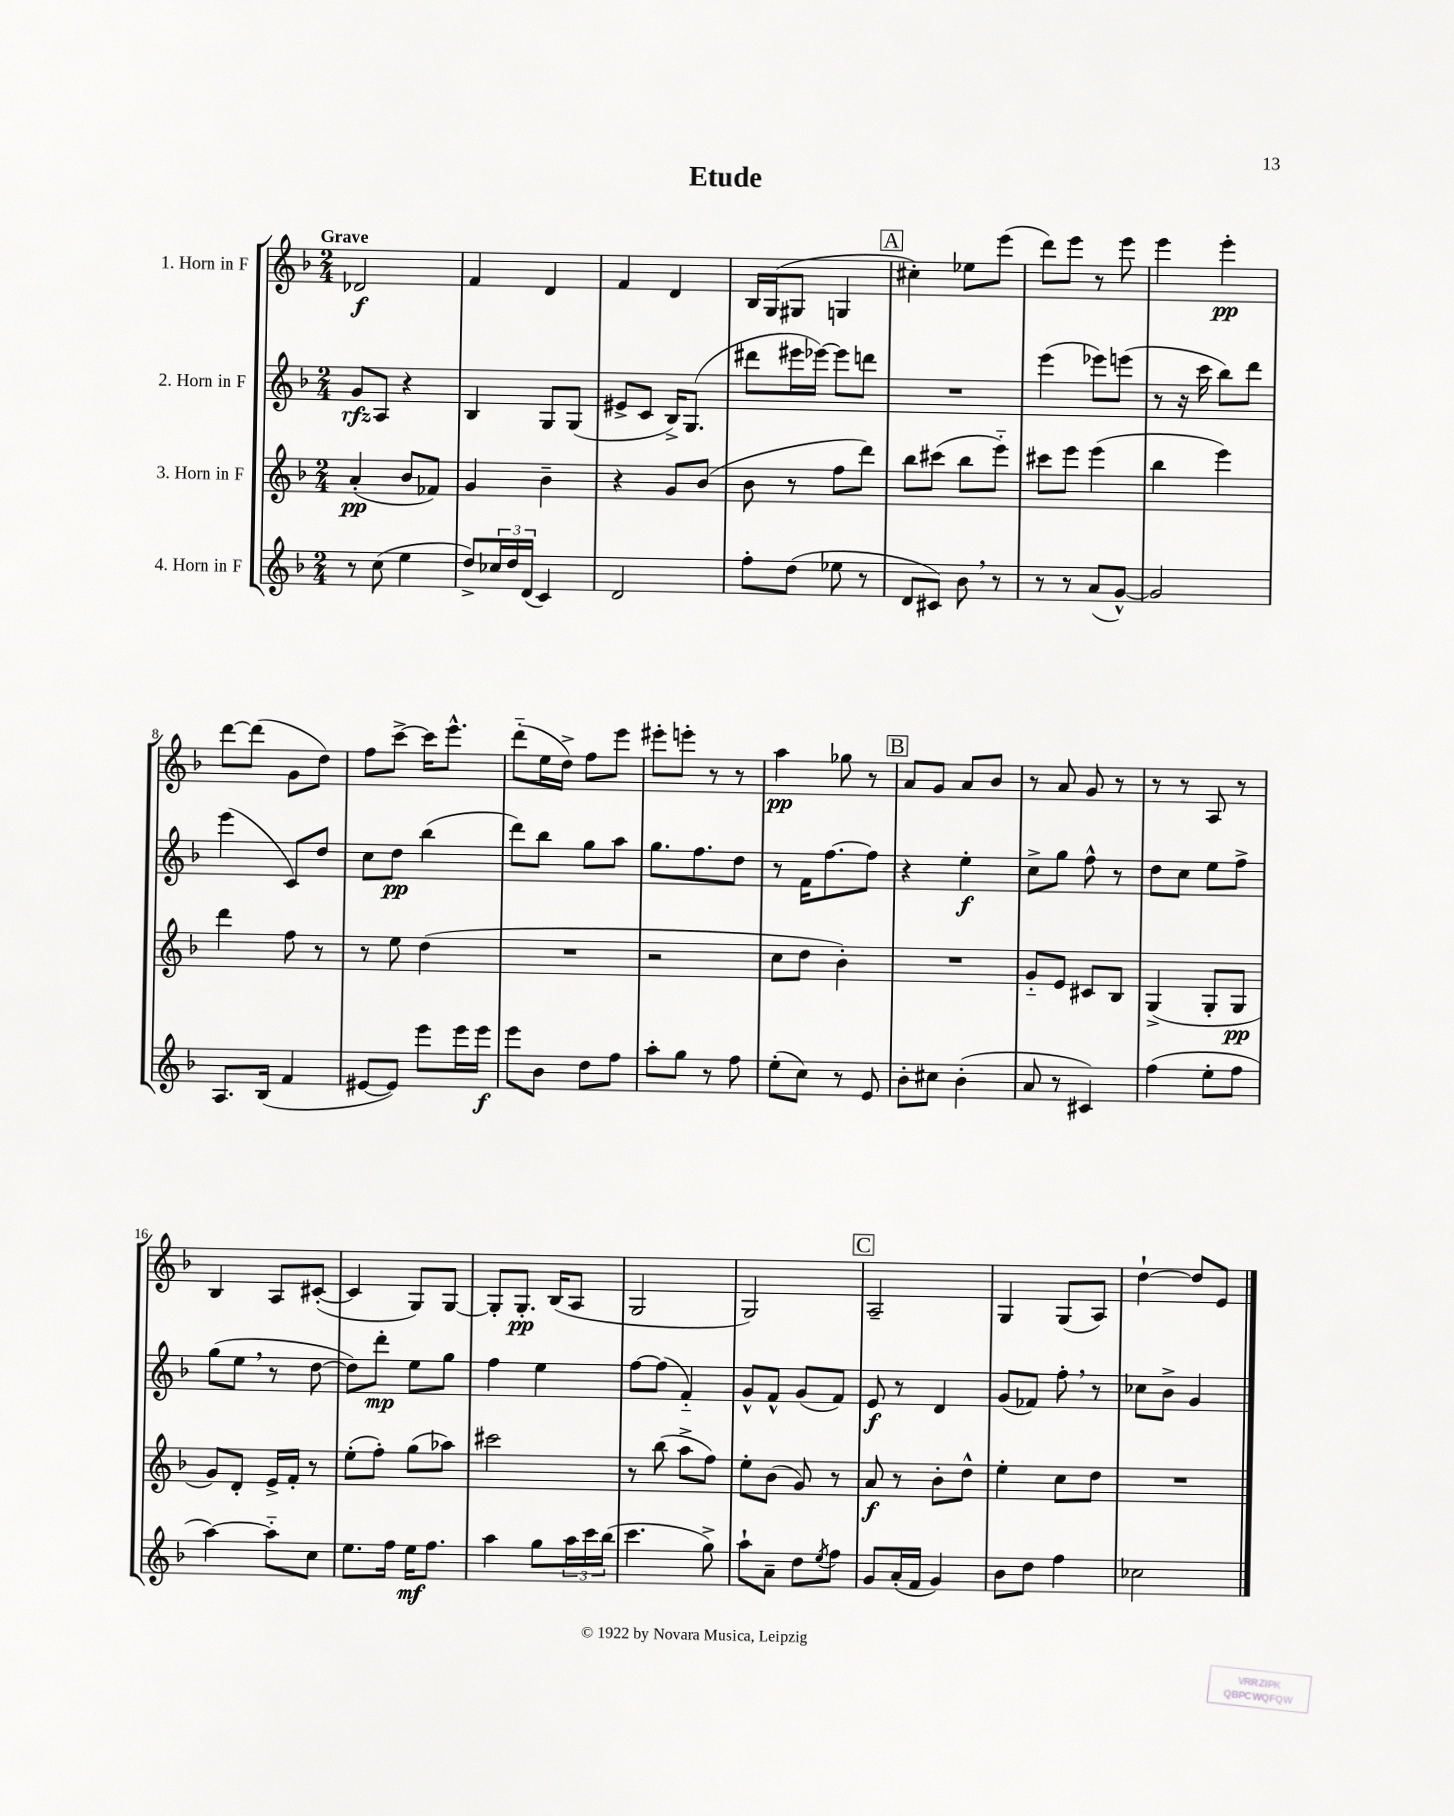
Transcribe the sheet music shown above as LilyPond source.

\header { title = "Etude" }
<<
\new StaffGroup <<
\new Staff = "s0" \with { instrumentName = "1. Horn in F" } {
    \clef treble \key f \major \numericTimeSignature \time 2/4 \tempo "Grave"
    des'2\f |
    f'4 d'4 |
    f'4 d'4 |
    bes16 g16( gis8 g4 |
    \mark \markup { \box "A" } cis''4-.) ees''8 e'''8( |
    d'''8) e'''8 r8 e'''8 |
    e'''4 e'''4-.\pp |
    d'''8~ d'''8( g'8 d''8) |
    f''8 c'''8~-> c'''16 e'''8.-^ |
    d'''8-_( e''16 d''16->) f''8 e'''8 |
    eis'''8-. e'''8-. r8 r8 |
    a''4\pp ges''8 r8 |
    \mark \markup { \box "B" } a'8 g'8 a'8 bes'8 |
    r8 a'8 g'8 r8 |
    r8 r8 a8 r8 |
    bes4 a8 cis'8~-.( |
    cis'4 g8) g8~ |
    g8-. g8.-.\pp bes16( a8 |
    g2 |
    g2) |
    \mark \markup { \box "C" } a2-- |
    g4 g8( a8) |
    d''4~-! d''8 e'8 \bar "|." |
}
\new Staff = "s1" \with { instrumentName = "2. Horn in F" } {
    \clef treble \key f \major \numericTimeSignature \time 2/4
    g'8\rfz a8 r4 |
    bes4 g8 g8( |
    eis'8-> c'8 bes16->) g8.( |
    dis'''8 eis'''16 ees'''16~) ees'''8 d'''8 |
    \mark \markup { \box "A" } R2 |
    e'''4( ees'''8) e'''8( |
    r8 r16 c'''16 bes''8) d'''8 |
    e'''4( c'8) d''8 |
    c''8 d''8\pp bes''4( |
    d'''8) bes''8 g''8 a''8 |
    g''8. f''8. d''8 |
    r8 f'16 f''8.~ f''8 |
    \mark \markup { \box "B" } r4 e''4-.\f |
    c''8-> g''8 f''8-^ r8 |
    d''8 c''8 e''8 f''8-> |
    g''8( e''8 \breathe r8 d''8~ |
    d''8) d'''8-.\mp e''8 g''8 |
    f''4 e''4 |
    f''8~ f''8( f'4-_) |
    g'8-^ f'8-^ g'8( f'8) |
    \mark \markup { \box "C" } e'8\f r8 d'4 |
    g'8( fes'8) f''8-. \breathe r8 |
    ces''8 bes'8-> g'4 \bar "|." |
}
\new Staff = "s2" \with { instrumentName = "3. Horn in F" } {
    \clef treble \key f \major \numericTimeSignature \time 2/4
    a'4-.\pp( bes'8 fes'8) |
    g'4 bes'4-- |
    r4 g'8 bes'8( |
    bes'8 r8 f''8 d'''8) |
    \mark \markup { \box "A" } bes''8 cis'''8( bes''8 e'''8-_) |
    cis'''8 e'''8 e'''4( |
    bes''4 e'''4) |
    d'''4 f''8 r8 |
    r8 e''8 d''4( |
    R2 |
    r2 |
    c''8 d''8 bes'4-.) |
    \mark \markup { \box "B" } R2 |
    g'8-_ e'8 cis'8 bes8 |
    g4->( g8-. g8\pp |
    g'8) d'8-. e'16-> f'16-. r8 |
    e''8-.( f''8-.) g''8( aes''8) |
    cis'''2 |
    r8 bes''8( a''8-> f''8) |
    e''8-. bes'8( g'8) r8 |
    \mark \markup { \box "C" } a'8\f r8 bes'8-. d''8-^ |
    e''4-. c''8 d''8 |
    R2 \bar "|." |
}
\new Staff = "s3" \with { instrumentName = "4. Horn in F" } {
    \clef treble \key f \major \numericTimeSignature \time 2/4
    r8 c''8( e''4 |
    d''8->) \tuplet 3/2 { ces''16 d''16 d'16( } c'4) |
    d'2 |
    f''8-. d''8( ees''8 r8 |
    \mark \markup { \box "A" } d'8 cis'8) bes'8 \breathe r8 |
    r8 r8 a'8( g'8~-^) |
    g'2 |
    a8. bes16( f'4 |
    eis'8~ eis'8) e'''8 e'''16 e'''16\f |
    e'''8 bes'8 d''8 f''8 |
    a''8-. g''8 r8 f''8 |
    e''8-.( c''8) r8 e'8 |
    \mark \markup { \box "B" } bes'8-. cis''8 bes'4-.( |
    a'8 r8 cis'4) |
    f''4( e''8-. f''8 |
    a''4~) a''8-_ c''8 |
    e''8. f''16 e''16\mf f''8. |
    a''4 g''8 \tuplet 3/2 { a''16 c'''16 bes''16( } |
    c'''4. g''8->) |
    a''8-! a'8-- d''8 \acciaccatura { e''8 } f''8 |
    \mark \markup { \box "C" } g'8 a'16-.( f'16 g'4) |
    bes'8 d''8 f''4 |
    ces''2 \bar "|." |
}
>>
>>
